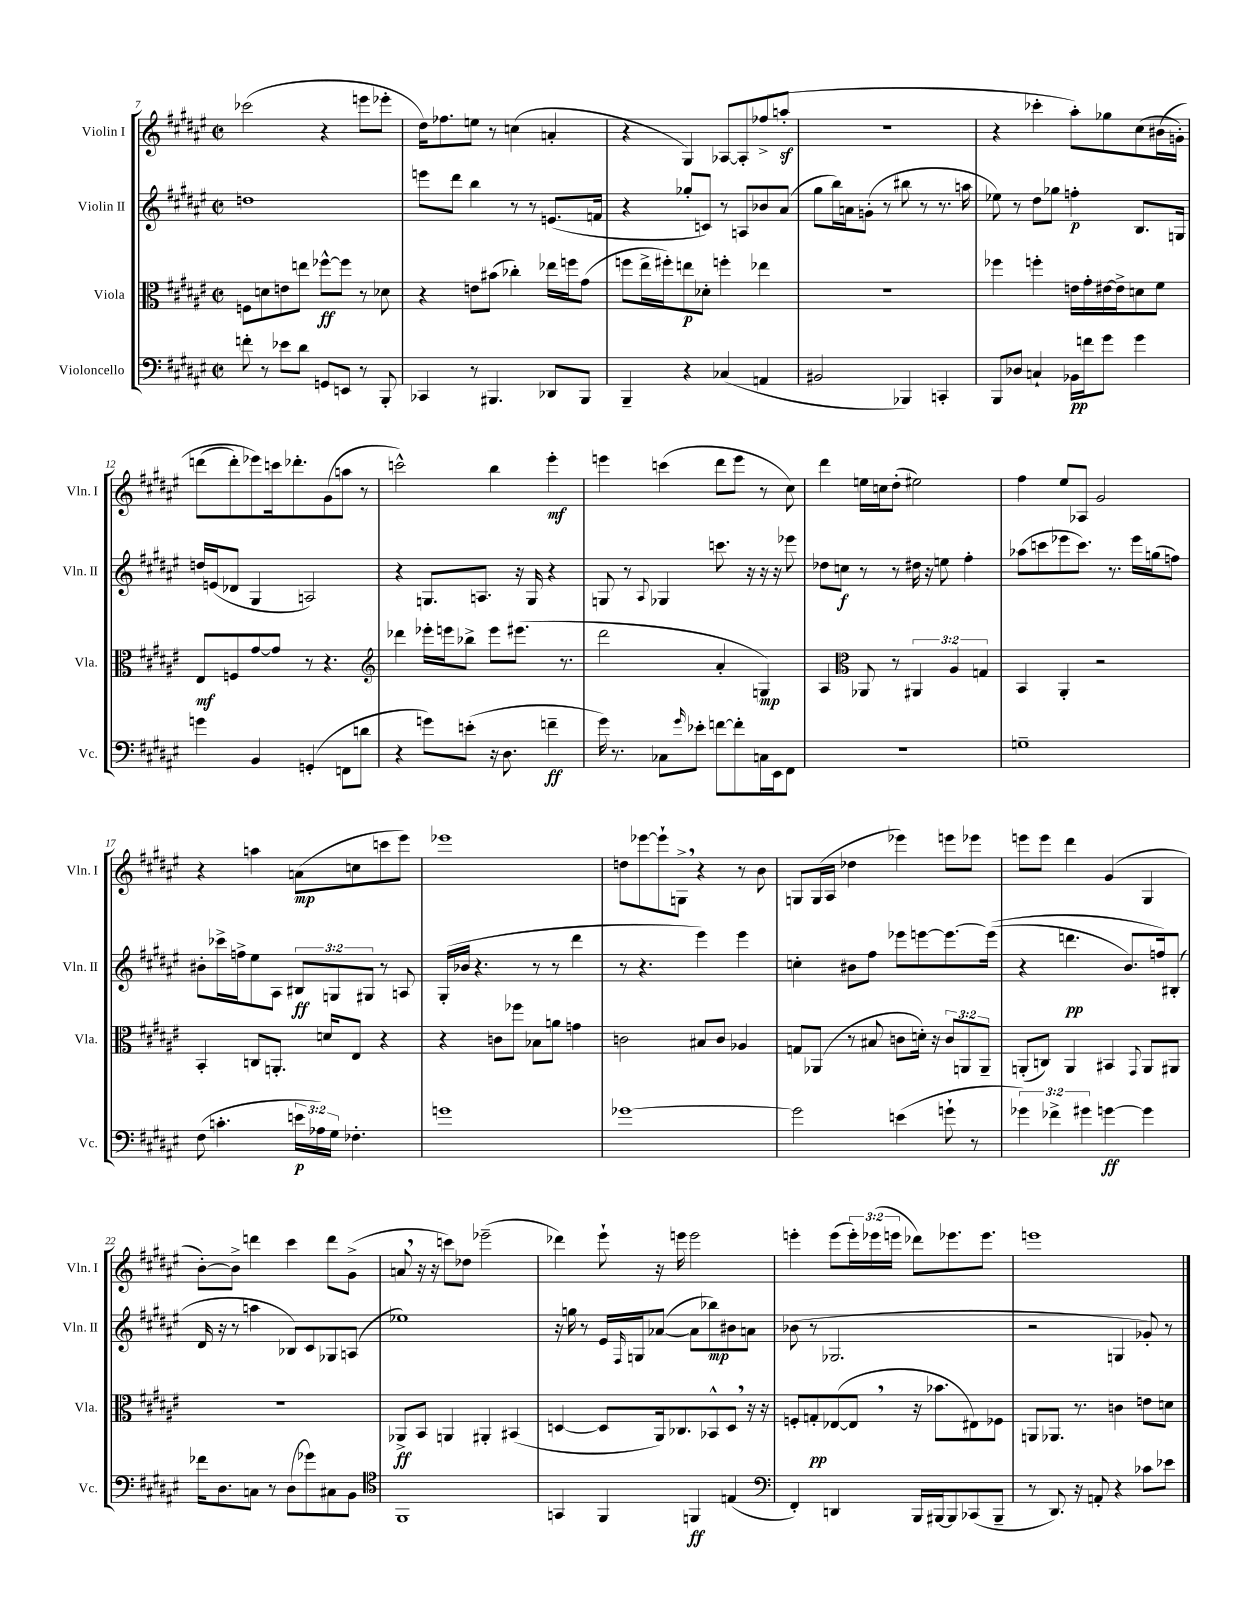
<<
\new StaffGroup <<
\new Staff = "s0" \with { instrumentName = "Violin I" shortInstrumentName = "Vln. I" } {
    \clef treble \key fis \major \defaultTimeSignature \time 2/2 \override Staff.TupletNumber.text = #tuplet-number::calc-fraction-text
    ces'''2( r4 e'''8 ees'''8-. |
    dis''16) fes''8. e''8 r8 c''4( a'4-. |
    r4 gis4) aes8~ aes8-. fes''8->( a''8-.\sf |
    r1 |
    r4 ces'''4-. ais''8-.) ges''8 cis''8( bis'16\( g'16-.) |
    d'''8( d'''8-.) ees'''8\) c'''16 des'''8.-. gis'8( a''8 r8 |
    c'''2-^) b''4 eis'''4-.\mf |
    e'''4 c'''4( dis'''8 e'''8 r8 cis''8) |
    dis'''4 e''16 c''16 dis''8-.( eis''2) |
    fis''4 eis''8 aes8 gis'2 |
    r4 a''4 a'8\mp( c''8 c'''8 eis'''8) |
    ees'''1 |
    d''8 ees'''8~ ees'''8-! g8-> \breathe r4 r8 b'8 |
    g8 g16( ais16 des''4 ees'''4) e'''8 ees'''8 |
    e'''8 e'''8 dis'''4 gis'4( gis4 |
    b'8~-.) b'8-> d'''4 cis'''4 d'''8 gis'8->( |
    a'8 \breathe r16 r16 c'''8) des''8 ees'''2--( |
    des'''4) eis'''8-! r16 e'''16 e'''2 |
    e'''4-. e'''8( \tuplet 3/2 { e'''16-.) ees'''16( e'''16 } des'''8) ees'''8. ees'''8. |
    e'''1 \bar "|." |
}
\new Staff = "s1" \with { instrumentName = "Violin II" shortInstrumentName = "Vln. II" } {
    \clef treble \key fis \major \defaultTimeSignature \time 2/2 \override Staff.TupletNumber.text = #tuplet-number::calc-fraction-text
    d''1 |
    e'''8 dis'''8 b''4 r8 r8 e'8.( f'16 |
    r4 ges''8-. c'8) r8 a8 bes'8 ais'8( |
    gis''8 b''16) a'16 g'8-.( r8 bis''8 r8 r8. a''16 |
    ees''8) r8 dis''8 ges''8 f''4-.\p b8. g16 |
    d''16 e'16( des'8 gis4 a2) |
    r4 g8. a8. r16 g16 r4 |
    g8 r8 \appoggiatura { ais8 } ges4 c'''8. r16 r16 r16 ees'''8 |
    des''8 c''8\f r8 r8 dis''16 r16 e''8 fis''4-. |
    aes''8( c'''8 ees'''8 c'''8.) r8. ees'''16 g''16( f''8) |
    bis'8-. ces'''16-> f''16-> eis''8 ais8 \tuplet 3/2 { bis8\ff g8 gis8 } r8 a8 |
    gis16-.( bes'16 r4. r8 r8 dis'''4 |
    r8 r4. eis'''4) eis'''4 |
    c''4-. bis'8 fis''8 ees'''8 e'''8~ e'''8.~ e'''16(\( |
    r4 d'''4.\pp b'8.) f''16\) bis8-.( |
    dis'16 r16 r8 a''4 bes8) cis'8 ges8 a8( |
    ees''1) |
    r16 g''16 r8 eis'16 \grace { fis16 } g16 aes'8~( aes'8 bes''8\mp) bis'8 a'8 |
    bes'8( r8 ges2. |
    r2 g4 ges'8-.) r8 \bar "|." |
}
\new Staff = "s2" \with { instrumentName = "Viola" shortInstrumentName = "Vla." } {
    \clef alto \key fis \major \defaultTimeSignature \time 2/2 \override Staff.TupletNumber.text = #tuplet-number::calc-fraction-text
    f8 d'8 e'8 e''8 fes''8~-^\ff fes''8 r8 des'8 |
    r4 e'8 bis'8( ces''4-.) ees''16 f''16 gis'8( |
    f''8 eis''16-> fis''16-.) e''8\p des'8-. f''4-. ees''4 |
    r1 |
    fes''4 f''4-. e'16 gis'16-. eis'16~ eis'16-> d'8 fis'8 |
    eis8\mf f8 gis'8~ gis'8 r8 r4. |
    \clef treble des'''4 ees'''16-. e'''16 bes''8-> e'''8 eis'''8.( r8. |
    dis'''2 ais'4-. g4\mp) |
    ais4 \clef alto aes,8 r8 \tuplet 3/2 { ais,4 ais4 g4 } |
    b,4 ais,4-. r2 |
    b,4-. c8 a,8.-. d'16 eis8 r4 |
    r4 c'8 fes''8 bes8 a'8 g'4 |
    c'2 bis8 c'8 aes4 |
    g8 aes,8( r8 bis8 c'8 d'16-.) r16 \tuplet 3/2 { c'8 a,8 a,8-- } |
    a,8-.( c8) a,4 bis,4 \appoggiatura { gis,8 } a,8 ais,8 |
    r1 |
    aes,8->\ff b,8 a,4 ais,4-. bis,4( |
    d4~ d8 ais,16) ces8. bes,8-^ d8 \breathe r16 r16 |
    f8-. g8-.\pp ees8~( ees8 \breathe r16 bes'8. eis8) fes8 |
    a,8 aes,8. r8. c'4 e'8 d'8 \bar "|." |
}
\new Staff = "s3" \with { instrumentName = "Violoncello" shortInstrumentName = "Vc." } {
    \clef bass \key fis \major \defaultTimeSignature \time 2/2 \override Staff.TupletNumber.text = #tuplet-number::calc-fraction-text
    f'8-. r8 ees'8 dis'8 g,8 e,8 r8 b,,8-. |
    ces,4 r8 bis,,4. des,8 bis,,8 |
    b,,4-- r4 ces4( a,4 |
    bis,2 bes,,4) c,4-. |
    b,,8 des8 c4-! bes,16\pp f'16 gis'8 gis'4 |
    g'4 b,4 g,4-.( f,8 d'8 |
    r4 g'8) e'8-.( r16 dis8. f'4--\ff |
    gis'16) r8. ces8 \grace { gis'16 } ees'8-. f'8~ f'8-. c16 eis,16 fis,8 |
    R1 |
    g1-- |
    fis8( c'4.-. \tuplet 3/2 { e'16\p aes16) gis16 } fes4.-. |
    g'1 |
    ges'1~ |
    ges'2 e'4( g'8-! r8 |
    \tuplet 3/2 { ges'4) fes'4-> gis'4 } g'4~\ff g'4 |
    fes'16 dis8. c8 r8 dis8( ges'8) cis8 b,8 |
    \clef tenor fis,1 |
    g,4 fis,4 f,4\ff e4( |
    \clef bass fis,4-.) d,4 b,,16 bis,,16~ bis,,8 ces,8( bis,,8-- |
    r8 dis,8.) r16 a,8-. r4 ces'8 ees'8 \bar "|." |
}
>>
>>
\layout { \context { \Score currentBarNumber = #7 } }
